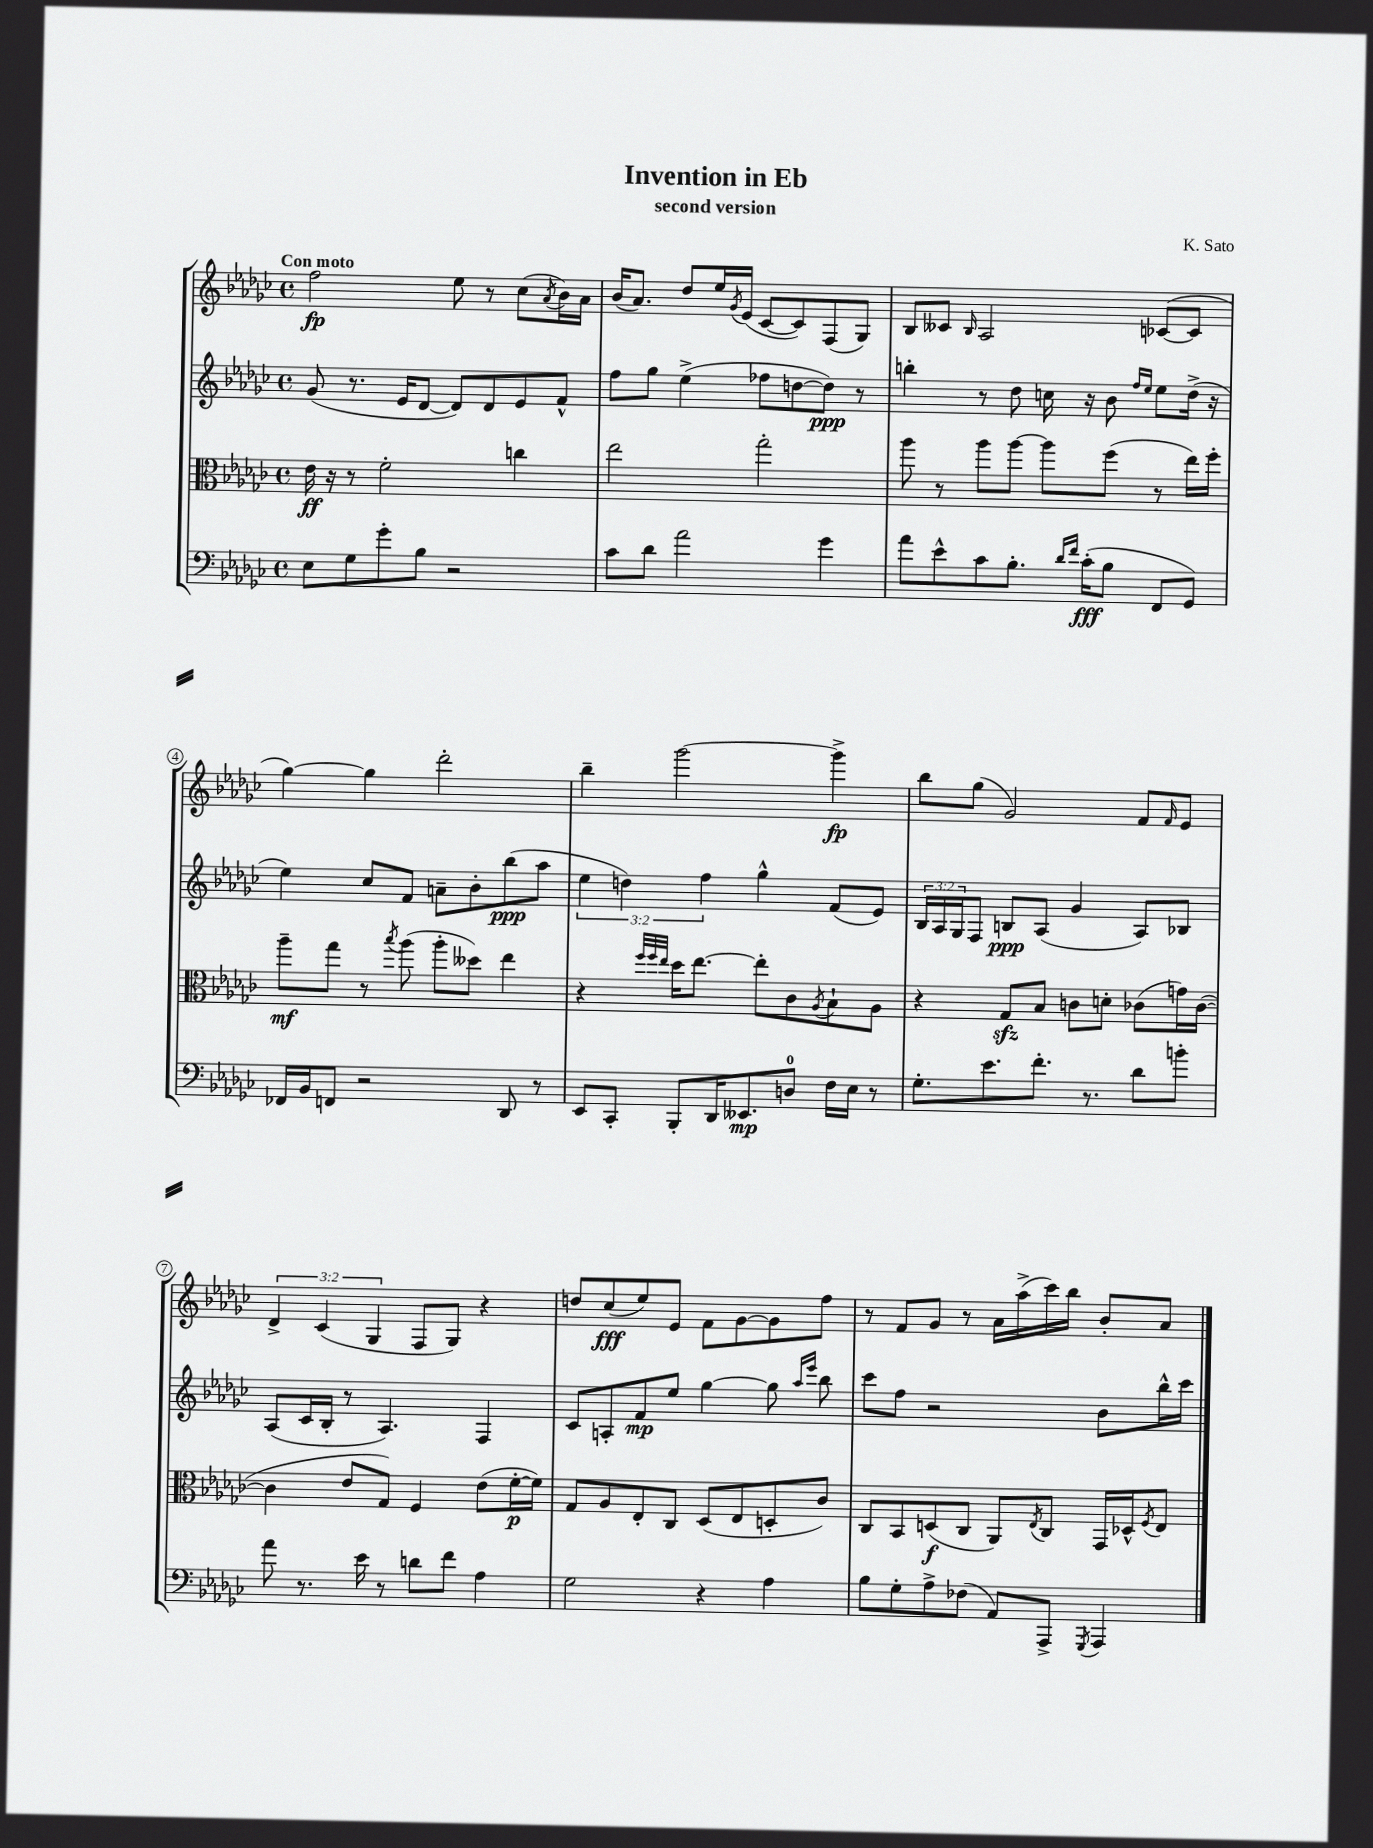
\header { title = "Invention in Eb" composer = "K. Sato" subtitle = "second version" }
<<
\new StaffGroup <<
\new Staff = "s0" {
    \clef treble \key ges \major \defaultTimeSignature \time 4/4 \override Staff.TupletNumber.text = #tuplet-number::calc-fraction-text \tempo "Con moto"
    f''2\fp ees''8 r8 ces''8( \acciaccatura { aes'8 } bes'16) aes'16 |
    bes'16( aes'8.) des''8 ees''16 \acciaccatura { ges'8 } ees'16( ces'8~ ces'8) f8( ges8) |
    bes8 ceses'8 \grace { bes16 } aes2 ces'8~( ces'8 |
    ges''4~) ges''4 des'''2-. |
    bes''4-- ges'''2~ ges'''4->\fp |
    bes''8 ges''8( ges'2) f'8 \grace { f'16 } ees'8 |
    \tuplet 3/2 { des'4-> ces'4( ges4 } f8 ges8) r4 |
    d''8 ces''8\fff( ees''8) ees'8 f'8 ges'8~ ges'8 f''8 |
    r8 f'8 ges'8 r8 aes'16 aes''16->( ces'''16) bes''16 bes'8-. aes'8 \bar "|." |
}
\new Staff = "s1" {
    \clef treble \key ges \major \defaultTimeSignature \time 4/4 \override Staff.TupletNumber.text = #tuplet-number::calc-fraction-text
    ges'8( r8. ees'16 des'8~ des'8) des'8 ees'8 f'8-^ |
    f''8 ges''8 ees''4->( fes''8 d''8~ d''8\ppp) r8 |
    b''4-. r8 des''8 c''16 r16 bes'8 \grace { f''16 ees''16 } ees''8 des''16->( r16 |
    ees''4) ces''8 f'8 a'8-- bes'8-. bes''8\ppp( aes''8 |
    \tuplet 3/2 { ees''4 d''4) f''4 } ges''4-^ f'8( ees'8) |
    \tuplet 3/2 { bes16 aes16 ges16 } f8 b8\ppp aes8( ges'4 aes8) bes8 |
    aes8( ces'16 bes16-. r8 aes4.) f4 |
    ces'8 a8-. f'8\mp ees''8 ges''4~ ges''8 \grace { aes''16 ees'''16 } bes''8 |
    ces'''8 f''8 r2 bes'8 bes''16-^ ces'''16 \bar "|." |
}
\new Staff = "s2" {
    \clef alto \key ges \major \defaultTimeSignature \time 4/4
    ees'16\ff r16 r8 f'2-. c''4 |
    ees''2 ges''2-. |
    aes''8 r8 aes''8 aes''8~ aes''8 f''8( r8 ees''16) f''16-. |
    aes''8--\mf ges''8 r8 \acciaccatura { bes''8 } aes''8( aes''8-. deses''8) ees''4 |
    r4 \grace { f''32 f''32 ees''32 } des''16 ees''8.~ ees''8-. ces'8 \acciaccatura { aes8 } bes8-! aes8 |
    r4 ges8\sfz bes8 c'8 d'8-. ces'8( g'16) ces'16~( |
    ces'4 ees'8 ges8) f4 ees'8( f'16~-.\p f'16) |
    ges8 aes8 ees8-. ces8 des8( ees8 d8-. ces'8) |
    ces8 bes,8 d8\f( ces8 aes,8) \acciaccatura { ees8 } ces8 ges,16 des16-^ \acciaccatura { f8 } ees8 \bar "|." |
}
\new Staff = "s3" {
    \clef bass \key ges \major \defaultTimeSignature \time 4/4
    ees8 ges8 ges'8-. bes8 r2 |
    ces'8 des'8 aes'2 ges'4 |
    aes'8 ees'8-^ ces'8 bes8.-. \grace { des'16 f'16 } ces'16-.\fff( bes8 f,8 ges,8) |
    fes,16 bes,16 f,8 r2 des,8 r8 |
    ees,8 ces,8-. bes,,8-. des,16 eeses,8.\mp d8-0 f16 ees16 r8 |
    ges8.-. ees'8. f'8.-. r8. des'8 b'8-. |
    aes'8 r8. ees'16 r8 d'8 f'8 aes4 |
    ges2 r4 aes4 |
    bes8 ges8-. aes8-> fes8( aes,8) aes,,8-> \acciaccatura { ges,,8 } aes,,4 \bar "|." |
}
>>
>>
\layout { \context { \Score \override BarNumber.stencil = #(make-stencil-circler 0.1 0.3 ly:text-interface::print) } }
